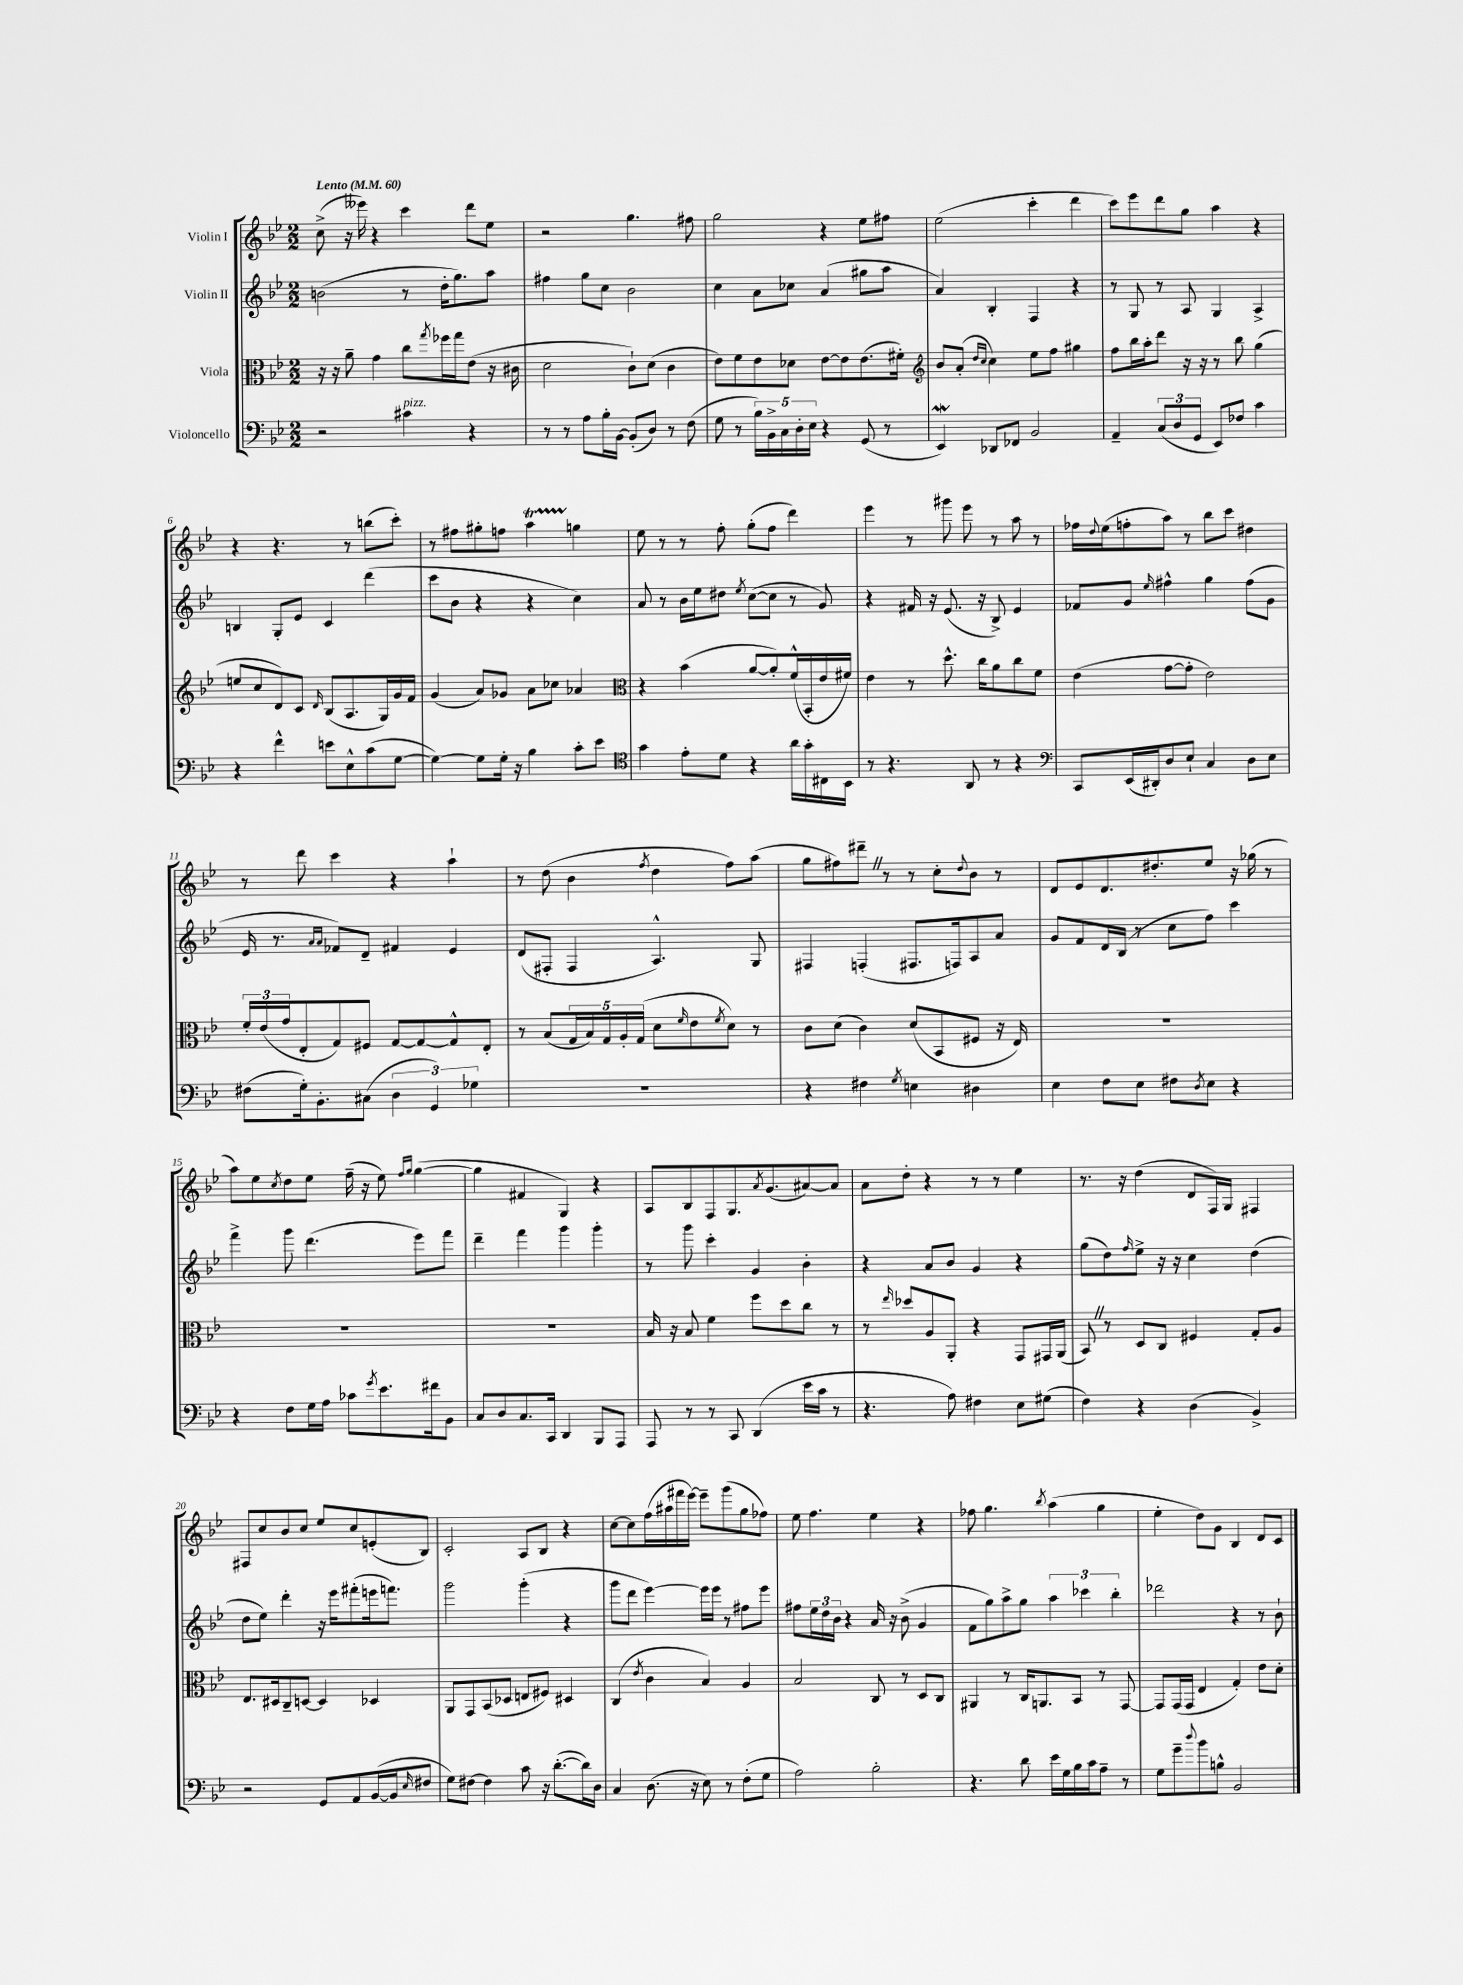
<<
\new StaffGroup <<
\new Staff = "s0" \with { instrumentName = "Violin I" } {
    \clef treble \key bes \major \numericTimeSignature \time 2/2 \tempo "Lento" 4 = 60
    c''8->( r16 eeses'''16) r4 c'''4 d'''8 ees''8 |
    r2 g''4. fis''8 |
    g''2 r4 ees''8 fis''8 |
    ees''2( c'''4-. d'''4 |
    c'''8) ees'''8 d'''8 g''8 a''4 r4 |
    r4 r4. r8 b''8( c'''8-.) |
    r8 fis''8 gis''8-. f''8 a''4\startTrillSpan g''4\stopTrillSpan |
    ees''8 r8 r8 f''8-. g''8-.( f''8 d'''4) |
    ees'''4 r8 gis'''8 ees'''8 r8 a''8 r8 |
    fes''16 \appoggiatura { d''8 } ees''16( f''8-. a''8) r8 bes''8 c'''8 dis''4 |
    r8 d'''8 c'''4 r4 a''4-! |
    r8 d''8( bes'4 \acciaccatura { f''8 } d''4 f''8) a''8( |
    g''8 fis''8) dis'''8-- \once \override BreathingSign.text = \markup { \musicglyph "scripts.caesura.straight" } \breathe r8 r8 c''8-. \appoggiatura { d''8 } bes'8 r8 |
    d'8 ees'8 d'8. dis''8.-. ees''8 r16 ges''16( r8 |
    a''8) ees''8 \acciaccatura { c''8 } d''8 ees''8 f''16--( r16 ees''8) \grace { f''16 g''16 } g''4~( |
    g''4 fis'4 g4) r4 |
    a8 bes8 f8 g8. \acciaccatura { a'8 } g'8.( ais'8~) ais'8 |
    a'8 d''8-. r4 r8 r8 ees''4 |
    r8. r16 d''4( d'8 f16) g16 fis4 |
    fis8 c''8 bes'8 c''8 ees''8 c''8 e'8-.( bes8) |
    c'2-. a8 bes8 r4 |
    c''8~ c''8 f''16( ais''16 fis'''16 ees'''16~) ees'''8-- g'''8( g''8 fes''8) |
    ees''8 f''4. ees''4 r4 |
    fes''8 g''4. \acciaccatura { bes''8 } a''4( g''4 |
    ees''4-. d''8) g'8 bes4 d'8 c'8 \bar "|." |
}
\new Staff = "s1" \with { instrumentName = "Violin II" } {
    \clef treble \key bes \major \numericTimeSignature \time 2/2
    b'2( r8 d''16-. g''8.) a''8 |
    fis''4 g''8 c''8 bes'2 |
    c''4 a'8 ces''8 a'4( gis''8 a''8 |
    a'4) bes4-. f4 r4 |
    r8 g8 r8 a8 g4 a4-> |
    b4 g8-. ees'8 c'4 d'''4( |
    c'''8 bes'8 r4 r4 c''4) |
    a'8 r8 bes'16 ees''16 dis''8 \acciaccatura { ees''8 } c''8~( c''8 r8 g'8) |
    r4 fis'16 r16 ees'8.( r16 bes8->) ees'4 |
    fes'8 g'8 \grace { ees''16 } fis''4-^ g''4 fis''8( g'8 |
    ees'16 r8. \grace { a'16 a'16 } fes'8) d'8-- fis'4 ees'4 |
    d'8( fis8-. fis4 a4.-^) g8 |
    fis4 f4-.( fis8. f16) a8 a'8 |
    g'8 f'8 d'16 bes16( r8 c''8 f''8) c'''4 |
    f'''4-> g'''8 d'''4.( ees'''8) f'''8 |
    d'''4-- f'''4 g'''4 g'''4-. |
    r8 g'''8 c'''4-. g'4 bes'4-. |
    r4 a'8 bes'8 g'4 r4 |
    g''8( d''8) \grace { f''16 } ees''8-> r16 r16 c''4 d''4( |
    d''8 ees''8) d'''4-. r16 ees'''16 fis'''8-.( e'''16 f'''8.) |
    g'''2 g'''4-.( r4 |
    g'''8 d'''8 ees'''4~) ees'''16 ees'''16 r8 fis''8 ees'''8 |
    fis''8 \tuplet 3/2 { ees''16 d''16 bes'16 } r4 a'16 r16 bes'8->( g'4 |
    f'8 g''8) a''8-> g''8 \tuplet 3/2 { a''4 ces'''4 bes''4-. } |
    des'''2 r4 r8 bes'8-! \bar "|." |
}
\new Staff = "s2" \with { instrumentName = "Viola" } {
    \clef alto \key bes \major \numericTimeSignature \time 2/2
    r16 r16 a'8-- g'4 c''8 \acciaccatura { g''8 } fes''16 g''16 ees'8( r16 cis'16 |
    d'2 c'8-!) d'8( c'4 |
    ees'8) f'8 ees'8 des'8 ees'8~ ees'8 ees'8.( fis'16-.) |
    \clef treble bes'8 a'8-.( \grace { d''16 c''16 } c''4) ees''8 f''8 gis''4 |
    f''8 bes''16 a''16-. d'''8 r16 r16 r8 bes''8 g''4( |
    e''8 c''8 d'8) c'8 \grace { d'16 } bes8( a8. g16) g'16 f'16 |
    g'4( a'8) ges'8 a'8 ces''8 aes'4 |
    \clef alto r4 bes'4( a'8~ a'8-.) f'16-^( bes,16-. ees'16 fis'16) |
    ees'4 r8 d''8.-^ c''16 a'8 c''8 f'8 |
    ees'4( g'8~ g'8-. ees'2) |
    \tuplet 3/2 { f'16-. ees'16( g'16 } ees8-. g8) fis8 g8~ g8~ g8-^ ees8-. |
    r8 bes8( \tuplet 5/4 { g16 bes16) g16 a16-. g16( } d'8 \grace { f'16 } ees'8 \acciaccatura { f'8 } d'8) r8 |
    c'8 d'8( c'4) d'8( bes,8 fis8 r16 ees16) |
    R1 |
    R1 |
    R1 |
    bes16 r16 bes8 f'4 f''8 d''8 c''8 r8 |
    r8 \grace { ees''16 } des''8 a8 a,8-. r4 g,8 gis,16 a,16( |
    bes,8) \once \override BreathingSign.text = \markup { \musicglyph "scripts.caesura.straight" } \breathe r8 d8 c8 fis4 g8-. a8 |
    ees8. dis16 c8-- d8~ d4 des4 |
    a,8 g,8 bes,8( des8 e8 fis8) dis4 |
    c4( \acciaccatura { ees'8 } c'4 bes4) a4 |
    bes2 c8 r8 d8 c8 |
    ais,4 r8 c16 a,8. bes,8 r8 g,8~ |
    g,8 g,16( g,16 ees4 g4-.) ees'8 d'8-. \bar "|." |
}
\new Staff = "s3" \with { instrumentName = "Violoncello" } {
    \clef bass \key bes \major \numericTimeSignature \time 2/2
    r2 cis'4^\markup { \italic "pizz." } r4 |
    r8 r8 a8 bes16-. bes,16~ bes,8-.( d8) r8 f8( |
    g8 r8 \tuplet 5/4 { bes16) bes,16-> c16 d16-. ees16 } r4 g,8( r8 |
    ees,4\mordent) des,8 fes,8 bes,2 |
    a,4-- \tuplet 3/2 { c8( d8 g,8 } ees,8) fes8 c'4 |
    r4 f'4-^ e'8 ees8-^ c'8( g8~ |
    g4~) g8 g16-. r16 bes4 c'8-. ees'8 |
    \clef tenor g'4 ees'8-. d'8 r4 a'16 g'16-. cis16 bes,16 |
    r8 r4. a,8 r8 r4 |
    \clef bass c,8 ees,16( dis,16-.) d8 ees8-! c4 d8 ees8 |
    fis8( g16-.) bes,8.-. cis8( \tuplet 3/2 { d4 g,4) ges4 } |
    R1 |
    r4 fis4 \acciaccatura { g8 } e4 dis4 |
    ees4 f8 ees8 fis8 \acciaccatura { d8 } ees8 r4 |
    r4 f8 g16 a16 ces'8 \acciaccatura { g'8 } ees'8. fis'16 bes,8 |
    c8 d8 c8. c,16 d,4 bes,,8 a,,8 |
    a,,8 r8 r8 c,8 d,4( ees'16 c'16 r8 |
    r4. a8) fis4 ees8 gis8( |
    f4) r4 d4( bes,4->) |
    r2 g,8 a,8 bes,16~( bes,16 \grace { ees16 } fis8 |
    g8) fis8~ fis4 c'8 r16 d'8.~-.( d'16) d16 |
    c4 d8.( r16 ees8) r8 f8-.( g8 |
    a2) bes2-. |
    r4. d'8 ees'16 g16 bes16 c'16 a8-- r8 |
    g8 g'8-- \appoggiatura { d''8 } bes'8 b8-^ bes,2 \bar "|." |
}
>>
>>
